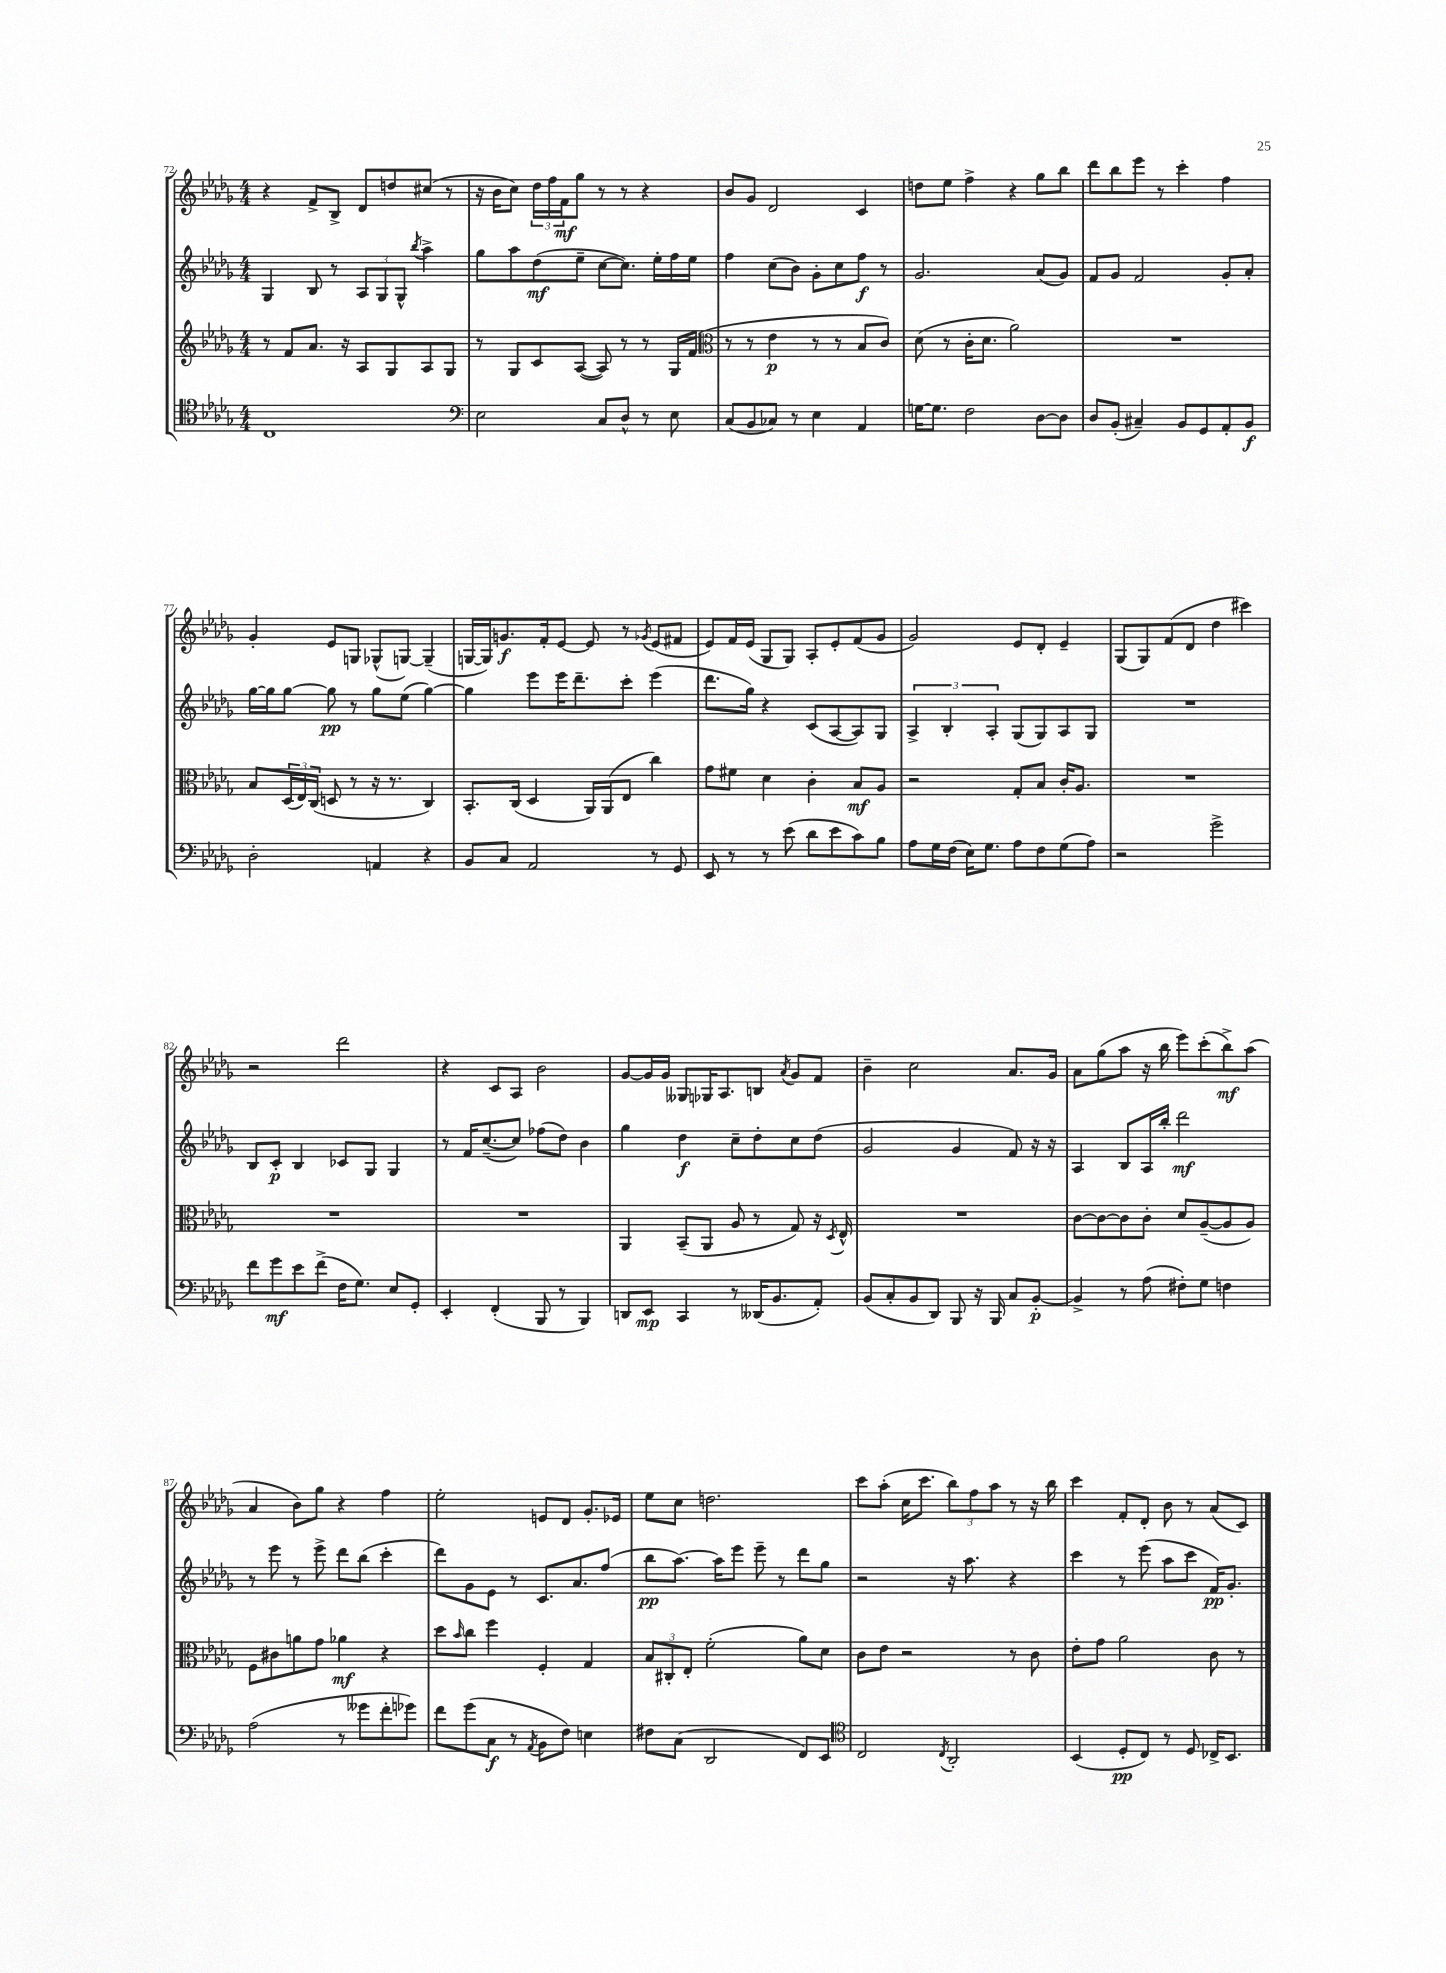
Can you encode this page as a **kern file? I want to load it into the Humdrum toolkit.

**kern	**dynam	**kern	**dynam	**kern	**dynam	**kern	**dynam
*part4	*part4	*part3	*part3	*part2	*part2	*part1	*part1
*staff4	*staff4	*staff3	*staff3	*staff2	*staff2	*staff1	*staff1
*clefC4	*	*clefG2	*	*clefG2	*	*clefG2	*
*k[b-e-a-d-g-]	*	*k[b-e-a-d-g-]	*	*k[b-e-a-d-g-]	*	*k[b-e-a-d-g-]	*
*M4/4	*	*M4/4	*	*M4/4	*	*M4/4	*
=72	=72	=72	=72	=72	=72	=72	=72
1C	.	8r	.	4G-/	.	4r	.
.	.	8f/L	.	.	.	.	.
.	.	8.a-/J	.	8B-/	.	8f^/L	.
.	.	.	.	8r	.	8B-^/J	.
.	.	16r	.	.	.	.	.
.	.	8A-/L	.	12A-/L	.	8d-/L	.
.	.	.	.	12G-/	.	.	.
.	.	8G-/	.	.	.	8ddn/	.
.	.	.	.	12G-^^/J	.	.	.
.	.	.	.	8qbb-/	.	.	.
.	.	8A-/	.	4aa-^\	.	(8cc#X/J	.
.	.	8G-/J	.	.	.	8r	.
=73	=73	=73	=73	=73	=73	=73	=73
*clefF4	*	*	*	*	*	*	*
2E-\	.	8r	.	8gg-\L	.	16r	.
.	.	.	.	.	.	16b-\KL	.
.	.	8G-/L	.	8aa-\	.	8cc\J)	.
.	.	8c/	.	(8dd-\	mf	24dd-\LL	.
.	.	.	.	.	.	24ff\	.
.	.	.	.	.	.	24f\J	mf
.	.	([8A-/J	.	8ee-~\J	.	8gg-\J	.
8C/L	.	8A-/])	.	[8cc\L	.	8r	.
8D-^^/J	.	8r	.	8.cc\J])	.	8r	.
8r	.	8r	.	.	.	4r	.
.	.	.	.	16ee-'\LL	.	.	.
8E-\	.	16G-/LL	.	16ff\	.	.	.
.	.	(16f/JJ	.	16ee-\JJ	.	.	.
=74	=74	=74	=74	=74	=74	=74	=74
*	*	*clefC3	*	*	*	*	*
(8C/L	.	8r	.	4ff\	.	8b-/L	.
8BB-/	.	8r	.	.	.	8g-/J	.
8C-X/J)	.	4e-\	p	(8cc\L	.	2d-/	.
8r	.	.	.	8b-\J)	.	.	.
4E-\	.	8r	.	8g-'\L	.	.	.
.	.	8r	.	8cc\	.	.	.
4AA-/	.	8B-/L	.	8ff\J	f	4c/	.
.	.	8c/J)	.	8r	.	.	.
=75	=75	=75	=75	=75	=75	=75	=75
[16Gn\KL	.	(8d-\	.	2.g-/	.	8ddn\L	.
8.G\J]	.	.	.	.	.	.	.
.	.	8r	.	.	.	8ee-\J	.
2F\	.	16c'\KL	.	.	.	4ff^\	.
.	.	8.d-\J	.	.	.	.	.
.	.	2a-\)	.	.	.	4r	.
[8D-\L	.	.	.	(8a-/L	.	8gg-\L	.
8D-\J]	.	.	.	8g-/J)	.	8bb-\J	.
=76	=76	=76	=76	=76	=76	=76	=76
8D-/L	.	1r	.	8f/L	.	8ddd-\L	.
(8BB-'/J	.	.	.	8g-/J	.	8bb-\	.
4C#X~/)	.	.	.	2f/	.	8eee-\J	.
.	.	.	.	.	.	8r	.
8BB-/L	.	.	.	.	.	4ccc'\	.
8GG-/	.	.	.	.	.	.	.
8AA-'/	.	.	.	8g-'/L	.	4ff\	.
8BB-/J	f	.	.	8a-'/J	.	.	.
!!LO:LB:g=z
=77	=77	=77	=77	=77	=77	=77	=77
2D-'\	.	8B-/L	.	[16gg-\LL	.	4g-'/	.
.	.	.	.	16gg-\J]	.	.	.
.	.	(24D-/L	.	[8gg-\J	.	.	.
.	.	24E-/)	.	.	.	.	.
.	.	(24C/JJ	.	.	.	.	.
.	.	8Dn/	.	8gg-\]	pp	8e-/L	.
.	.	8r	.	8r	.	8Gn/J	.
4AAn/	.	16r	.	8gg-\L	.	(8G-X^^/L	.
.	.	8.r	.	.	.	.	.
.	.	.	.	(8ee-\J	.	[8Gn/J)	.
4r	.	4C/)	.	[4gg-\)	.	(4G~/]	.
=78	=78	=78	=78	=78	=78	=78	=78
8BB-/L	.	8.BB-'/L	.	4gg-\]	.	[16Gn/LL	.
.	.	.	.	.	.	16G/J])	.
8C/J	.	.	.	.	.	8.gn/	f
.	.	(16C/Jk	.	.	.	.	.
2AA-/	.	4D-/	.	8eee-\L	.	.	.
.	.	.	.	.	.	16f'/k	.
.	.	.	.	16eee-\K	.	[8e-/J	.
.	.	.	.	8.ddd-~\	.	.	.
.	.	16AA-/LL)	.	.	.	8e-/]	.
.	.	(16AA-/J	.	.	.	.	.
.	.	8E-/J	.	8ccc'\J	.	8r	.
.	.	.	.	.	.	8qg-X/	.
8r	.	4cc\)	.	(4eee-\	.	(8e-/L	.
8GG-/	.	.	.	.	.	8f#X/J	.
=79	=79	=79	=79	=79	=79	=79	=79
8EE-/	.	8g-\L	.	8.ddd-\L	.	8e-/L)	.
8r	.	8f#X\J	.	.	.	16f/L	.
.	.	.	.	16gg-\Jk)	.	(16e-/JJ	.
8r	.	4d-\	.	4r	.	8G-/L	.
(8e-\	.	.	.	.	.	8G-/J)	.
8d-\L	.	4c'\	.	(8c/L	.	8A-'/L	.
8e-\	.	.	.	[8A-/	.	8e-'/	.
8c\)	.	8B-/L	mf	8A-/])	.	(8f/	.
8B-\J	.	8A-/J	.	8G-/J	.	8g-/J	.
=80	=80	=80	=80	=80	=80	=80	=80
8A-\L	.	2r	.	6A-^/	.	2g-/)	.
16G-\L	.	.	.	.	.	.	.
.	.	.	.	6B-'/	.	.	.
(16F\JJ	.	.	.	.	.	.	.
16E-\KL)	.	.	.	.	.	.	.
8.G-\J	.	.	.	.	.	.	.
.	.	.	.	6A-'/	.	.	.
8A-\L	.	8G-'/L	.	(8G-/L	.	8e-/L	.
8F\	.	8B-/J	.	8G-/)	.	8d-'/J	.
(8G-\	.	16c'/KL	.	8A-/	.	4e-~/	.
.	.	8.A-/J	.	.	.	.	.
8A-\J)	.	.	.	8G-/J	.	.	.
=81	=81	=81	=81	=81	=81	=81	=81
2r	.	1r	.	1r	.	(8G-/L	.
.	.	.	.	.	.	8G-/)	.
.	.	.	.	.	.	(8f/	.
.	.	.	.	.	.	8d-/J	.
2g-^\	.	.	.	.	.	4dd-\	.
.	.	.	.	.	.	4ccc#X\)	.
!!LO:LB:g=z
=82	=82	=82	=82	=82	=82	=82	=82
8f\L	.	1r	.	8B-/L	.	2r	.
8g-\	mf	.	.	8c'/J	p	.	.
8e-\	.	.	.	4B-/	.	.	.
(8f^\J	.	.	.	.	.	.	.
16F\KL	.	.	.	8c-X/L	.	2ddd-\	.
8.G-\J)	.	.	.	.	.	.	.
.	.	.	.	8G-/J	.	.	.
8E-/L	.	.	.	4G-/	.	.	.
8GG-'/J	.	.	.	.	.	.	.
=83	=83	=83	=83	=83	=83	=83	=83
4EE-'/	.	1r	.	8r	.	4r	.
.	.	.	.	16f/KL	.	.	.
.	.	.	.	([8.cc~/	.	.	.
(4FF'/	.	.	.	.	.	8c/L	.
.	.	.	.	8cc/J])	.	8A-/J	.
8BBB-/	.	.	.	(8ff-X\L	.	2b-\	.
8r	.	.	.	8dd-\J)	.	.	.
4BBB-/)	.	.	.	4b-\	.	.	.
=84	=84	=84	=84	=84	=84	=84	=84
8DDn/L	.	4AA-/	.	4gg-\	.	[8g-/L	.
8EE-/J	mp	.	.	.	.	16g-/L]	.
.	.	.	.	.	.	16g-/JJ	.
4CC/	.	(8BB-~/L	.	4dd-\	f	8G--X/L	.
.	.	8AA-/J	.	.	.	16G-X/K	.
.	.	.	.	.	.	8.A-/	.
8r	.	8A-/	.	8cc~\L	.	.	.
(16DD--X/KL	.	8r	.	8dd-'\	.	8Bn/J	.
8.BB-/	.	.	.	.	.	.	.
.	.	.	.	.	.	8qa-/	.
.	.	8G-/)	.	8cc\	.	8g-/L	.
8AA-'/J)	.	16r	.	(8dd-\J	.	8f/J	.
.	.	8qD-/	.	.	.	.	.
.	.	16E-^^/	.	.	.	.	.
=85	=85	=85	=85	=85	=85	=85	=85
(8BB-/L	.	1r	.	2g-/	.	4b-~\	.
8C'/	.	.	.	.	.	.	.
8BB-/	.	.	.	.	.	2cc\	.
8DD-/J)	.	.	.	.	.	.	.
8BBB-/	.	.	.	4g-/	.	.	.
16r	.	.	.	.	.	.	.
16BBB-/	.	.	.	.	.	.	.
8C/L	.	.	.	8f/)	.	8.a-/L	.
[8BB-'/J	p	.	.	16r	.	.	.
.	.	.	.	16r	.	16g-/Jk	.
=86	=86	=86	=86	=86	=86	=86	=86
4BB-^/]	.	[8c\L	.	4A-/	.	8a-\L	.
.	.	8c\_	.	.	.	(8gg-\	.
8r	.	8c\]	.	8B-/L	.	8aa-\J	.
(8A-\	.	8c'\J	.	16A-/L	.	16r	.
.	.	.	.	16bb-'/JJ	.	16bb-\	.
8F#X'\L)	.	8d-/L	.	2ddd-\	mf	8eee-\L)	.
8G-\J	.	([8A-~/	.	.	.	(8ccc'\	.
4Fn\	.	8A-/]	.	.	.	8bb-^\)	mf
.	.	8A-/J)	.	.	.	(8aa-\J	.
!!LO:LB:g=z
=87	=87	=87	=87	=87	=87	=87	=87
(2A-\	.	8F\L	.	8r	.	4a-/	.
.	.	8c#X\	.	8eee-\	.	.	.
.	.	8an\	.	8r	.	8b-\L)	.
.	.	8g-\J	.	8eee-^\	.	8gg-\J	.
8r	.	4a-X\	mf	8ddd-\L	.	4r	.
8g--X\L	.	.	.	(8bb-\J	.	.	.
8f'\	.	4r	.	4ccc'\	.	4ff\	.
8g-X\J)	.	.	.	.	.	.	.
=88	=88	=88	=88	=88	=88	=88	=88
8f\L	.	8dd-\L	.	8ddd-\L)	.	2ee-'\	.
.	.	16qqb-/	.	.	.	.	.
(8g-\	.	8cc\J	.	8g-\	.	.	.
8C\J	f	4ff\	.	8e-\J	.	.	.
8r	.	.	.	8r	.	.	.
8qAA-/	.	.	.	.	.	.	.
8BB-\L	.	4F'/	.	8.c/L	.	8en/L	.
8F\J)	.	.	.	.	.	8d-/J	.
.	.	.	.	8.a-/	.	.	.
4En\	.	4G-/	.	.	.	8.g-'/L	.
.	.	.	.	(8ff/J	.	.	.
.	.	.	.	.	.	16e-X/Jk	.
=89	=89	=89	=89	=89	=89	=89	=89
8F#X\L	.	12B-/L	.	8bb-\L	pp	8ee-\L	.
.	.	12C#X'/	.	.	.	.	.
(8C\J	.	.	.	[8.aa-\J)	.	8cc\J	.
.	.	12E-'/J	.	.	.	.	.
2DD-/	.	(2f'\	.	.	.	2.ddn\	.
.	.	.	.	16aa-\KL]	.	.	.
.	.	.	.	8eee-\J	.	.	.
.	.	.	.	8eee-~\	.	.	.
.	.	.	.	8r	.	.	.
8FF/L)	.	8a-\L)	.	8ddd-\L	.	.	.
8EE-/J	.	8d-\J	.	8gg-\J	.	.	.
=90	=90	=90	=90	=90	=90	=90	=90
*clefC4	*	*	*	*	*	*	*
2C/	.	8c\L	.	2r	.	8ccc\L	.
.	.	8e-\J	.	.	.	(8aa-'\J	.
.	.	2r	.	.	.	16cc\KL	.
.	.	.	.	.	.	8.ccc\J	.
8qC/	.	.	.	.	.	.	.
2AA-'/	.	.	.	16r	.	12bb-\L)	.
.	.	.	.	8.aa-\	.	.	.
.	.	.	.	.	.	12ff\	.
.	.	.	.	.	.	12aa-\J	.
.	.	8r	.	4r	.	8r	.
.	.	8c\	.	.	.	16r	.
.	.	.	.	.	.	16bb-\	.
=91	=91	=91	=91	=91	=91	=91	=91
(4BB-/	.	8e-'\L	.	4ccc\	.	4ccc\	.
.	.	8g-\J	.	.	.	.	.
8D-'/L	pp	2a-\	.	8r	.	8f'/L	.
8C/J)	.	.	.	(8eee-\	.	8d-'/J	.
8r	.	.	.	8aa-\L	.	8b-\	.
8D-/	.	.	.	8ccc\J	.	8r	.
16C-X^/KL	.	8c\	.	16f/KL)	pp	(8a-/L	.
8.BB-/J	.	.	.	8.g-'/J	.	.	.
.	.	8r	.	.	.	8c/J)	.
==	==	==	==	==	==	==	==
*-	*-	*-	*-	*-	*-	*-	*-
